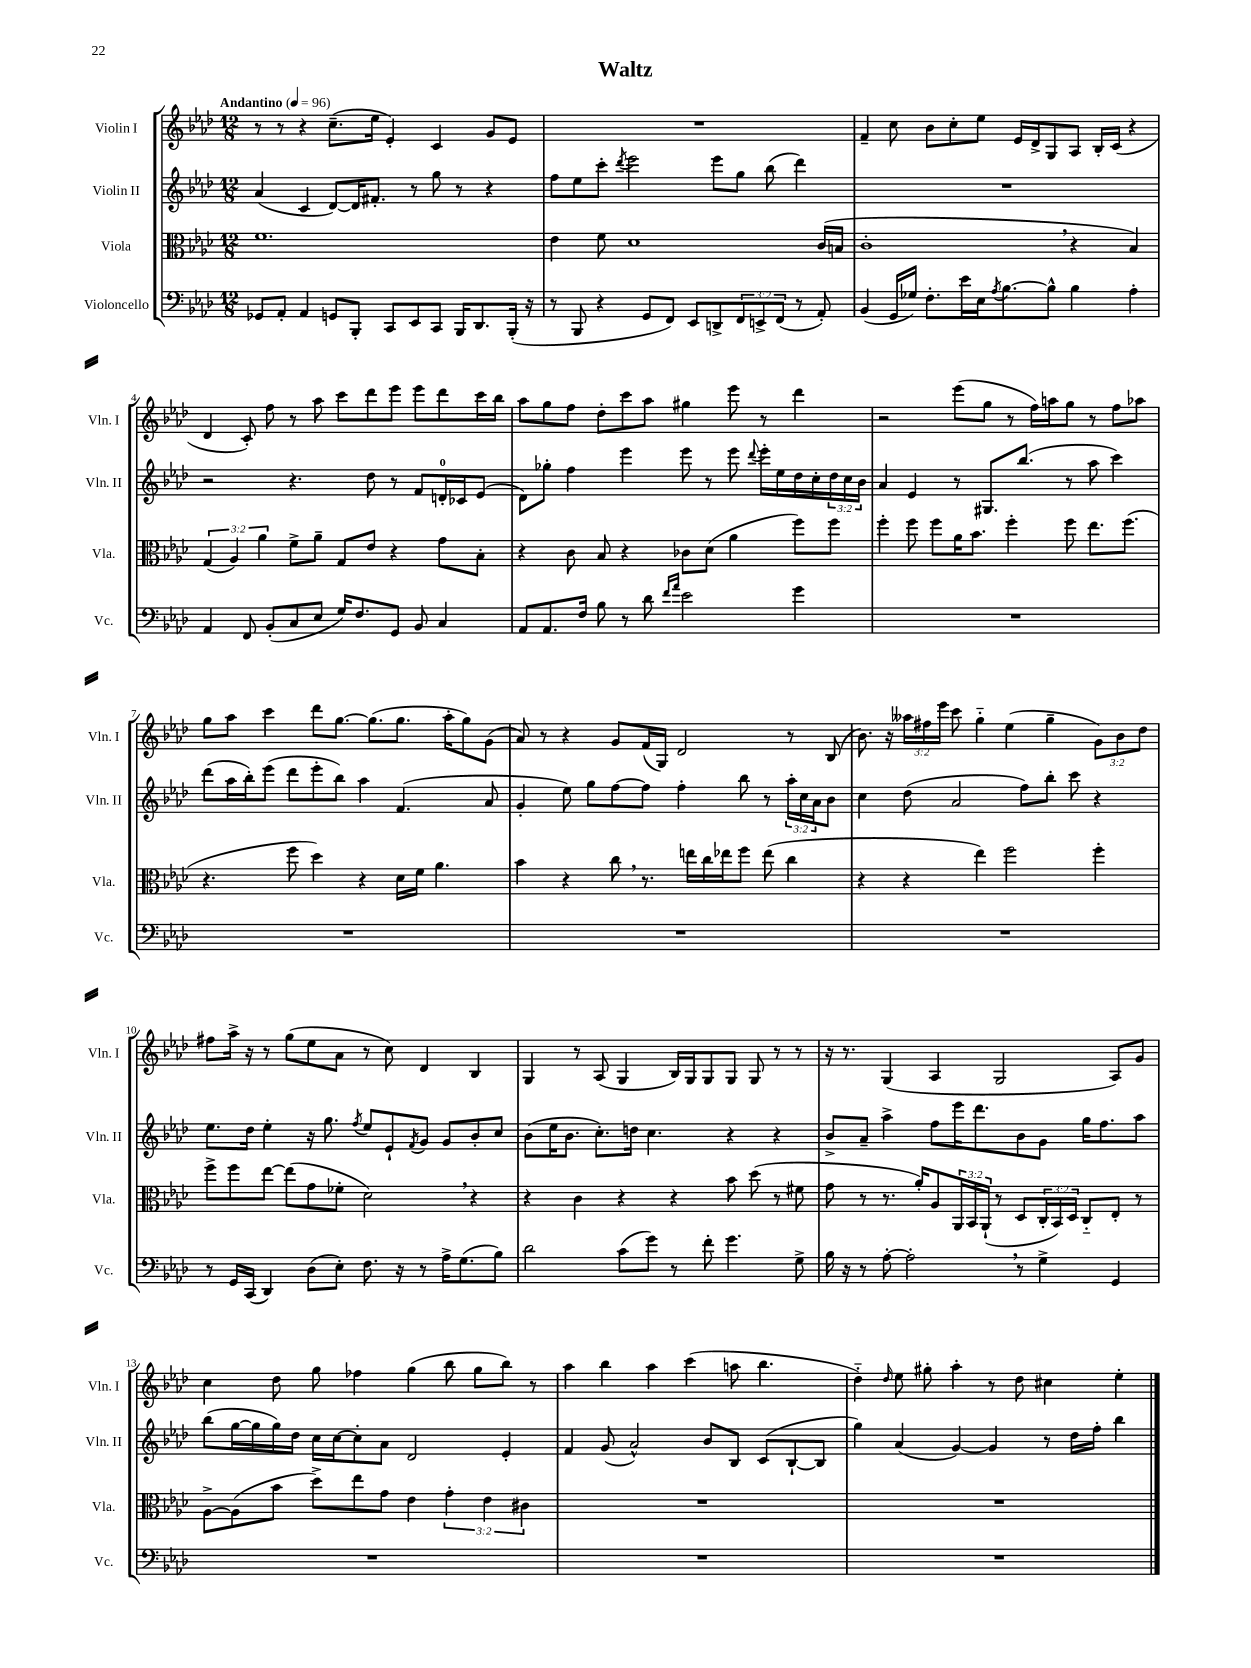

**kern	**kern	**kern	**kern
*staff4	*staff3	*staff2	*staff1
*clefF4	*clefC3	*clefG2	*clefG2
*k[b-e-a-d-]	*k[b-e-a-d-]	*k[b-e-a-d-]	*k[b-e-a-d-]
*M12/8	*M12/8	*M12/8	*M12/8
*MM96	*MM96	*MM96	*MM96
8GG-/L	1.f	(4a-/	8r
8AA-'/J	.	.	8r
4AA-/	.	4c/	4r
8GG/L	.	[8d-/L)	(8.cc~\L
8BBB-'/J	.	16d-/]K	.
.	.	8.f#'/J	16ee-\Jk
8CC/L	.	.	4e-'/)
8EE-/	.	8r	.
8CC/J	.	8gg\	4c/
16BBB-/LK	.	8r	.
8.DD-/	.	.	.
.	.	4r	8g/L
(16BBB-'/Jk	.	.	8e-/J
16r	.	.	.
=	=	=	=
8r	4e-\	8ff\L	1.r
8BBB-/	.	8ee-\	.
4r	8f\	8ccc'\J	.
.	.	8qddd-/	.
.	1d-	2eee-\	.
8GG/L	.	.	.
8FF/J)	.	.	.
8EE-/L	.	.	.
8DD^/	.	8eee-\L	.
12FF/	.	8gg\J	.
12EE^/	.	.	.
.	.	(8bb-\	.
(12FF/J	.	.	.
8r	.	4ddd-\)	.
8AA-'/)	(16c/LL	.	.
.	16B/JJ	.	.
=	=	=	=
(4BB-/	1c'	1.r	4f~/
16GG/LL	.	.	8cc\
16G-/JJ)	.	.	.
8.F'\L	.	.	8b-\L
.	.	.	8cc'\
16e-\L	.	.	.
16E-\J	.	.	8ee-\J
8qA-/	.	.	.
[8.B-\	.	.	.
.	.	.	16e-/LL
.	.	.	16d-^/J
8B-^^\]J	.	.	8G/
4B-\	4r	.	8A-/J
.	.	.	16B-'/LL
.	.	.	(16c/JJ
4A-'\	4B-/)	.	4r
=	=	=	=
4AA-/	(6G/	2r	4d-/
.	6A-/)	.	.
8FF/	.	.	8c'/)
.	6a-\	.	.
(8BB-'/L	.	.	8ff\
8C/	8f^\L	4.r	8r
8E-/J	8a-~\J	.	8aa-\
16G/LK)	8G/L	.	8ccc\L
8.F/	.	.	.
.	8e-/J	8dd-\	8ddd-\
8GG/J	4r	8r	8eee-\J
8BB-/	.	8f/L	8eee-\L
4C/	8g\L	16d'/L	8ddd-\
.	.	16c-/J	.
.	8B-'\J	(8e-/J	16ccc\L
.	.	.	16bb-\JJ
=	=	=	=
8AA-/L	4r	8d-\L)	8aa-\L
8.AA-/	.	8gg-'\J	8gg\
.	8c\	4ff\	8ff\J
16F/Jk	.	.	.
8B-\	8B-/	.	8dd-'\L
8r	4r	4eee-\	8ccc\
8d-\	.	.	8aa-\J
16qqf/LL	.	.	.
16qqa-/JJ	.	.	.
2e-\	8c-\L	8eee-\	4gg#\
.	(8d-\J	8r	.
.	4a-\	8eee-\	8eee-\
.	.	8qqddd-/	.
.	.	16eee-'\LL	8r
.	.	16ee-\	.
4g\	8ff\L)	16dd-\	4ddd-\
.	.	16cc'\	.
.	8ff\J	24dd-\	.
.	.	24cc\	.
.	.	24b-\JJ	.
=	=	=	=
1.r	4ff'\	4a-/	2r
.	8ff\	4e-/	.
.	8ff\L	.	.
.	16a-\K	8r	(8eee-\L
.	8.b-\J	.	.
.	.	8.G#/L	8gg\J
.	4ff'\	.	8r
.	.	(8.bb-/J	.
.	.	.	16ff\LL)
.	.	.	16aa\J
.	8ff\	8r	8gg\J
.	8.ee-\L	8aa-\	8r
.	.	4ccc\)	8ff\L
.	(8.ff\J	.	.
.	.	.	8aa-\J
=	=	=	=
1.r	4.r	(8ddd-\L	8gg\L
.	.	16aa-\L	8aa-\J
.	.	16bb-'\J)	.
.	.	(8eee-\J	4ccc\
.	8ff\	8ddd-\L	.
.	4dd-\)	8eee-'\	8ddd-\L
.	.	8bb-\J)	[8.gg\J
.	4r	4aa-\	.
.	.	.	(8.gg\]L
.	16d-\LL	(4.f/	8.gg\J
.	16f\JJ	.	.
.	4.a-\	.	.
.	.	.	16aa-'\LK
.	.	.	8gg\)
.	.	8a-/	(8g\J
=	=	=	=
1.r	4b-\	4g'/	8a-/)
.	.	.	8r
.	4r	8ee-\)	4r
.	.	8gg\L	.
.	8cc\	[8ff\	8g/L
.	8.r	8ff\]J	(16f/L
.	.	.	16G/JJ)
.	.	4ff'\	2d-/
.	16ee\LL	.	.
.	16cc\	.	.
.	16ee-\J	.	.
.	8ff\J	8bb-\	.
.	(8ee-\	8r	.
.	4cc\	24aa-'\LL	8r
.	.	24cc\	.
.	.	24a-\J	.
.	.	8b-\J	(8B-/
=	=	=	=
1.r	4r	4cc\	8.b-\)
.	.	.	16r
.	4r	(8dd-\	24aa--\LL
.	.	.	24ff#\
.	.	.	24eee-\JJ
.	.	2a-/	8ccc\
.	4ee-\)	.	4gg'~\
.	2ff\	.	(4ee-\
.	.	8ff\L)	.
.	.	8bb-'\J	4gg~\
.	.	8ccc\	.
.	4ff'\	4r	12g\L)
.	.	.	12b-\
.	.	.	12dd-\J
=	=	=	=
8r	8ff^\L	8.ee-\L	8ff#\L
16GG/LL	8ff\	.	16aa-^\Jk
(16CC/JJ	.	16dd-\Jk	16r
4DD-/)	[8ee-\J	4ee-'\	8r
.	(8ee-\]L	.	(8gg\L
(8D-\L	8g\	16r	8ee-\
.	.	8.gg\	.
8E-'\J)	8f-'\J	.	8a-\J
.	.	8qff/	.
8.F\	2d-\)	8ee-/L	8r
.	.	8e-`/	8cc\)
16r	.	.	.
.	.	8qf/	.
8r	.	8g/J	4d-/
16A-^\LK	.	8g/L	.
(8.G\	.	.	.
.	4r	8b-'/	4B-/
8B-\J)	.	8cc/J	.
=	=	=	=
2d-\	4r	(8b-\L	4G/
.	.	16ee-\K	.
.	.	8.b-\J	.
.	4c\	.	8r
.	.	8.cc'\L)	(8A-/
(8c\L	4r	.	4G/
.	.	16dd\Jk	.
8g\J)	.	4.cc\	.
8r	4r	.	16B-/LL)
.	.	.	16G/J
8f'\	.	.	8G/
4.g\	8b-\	4r	8G/J
.	(8dd-\	.	8G/
.	8r	4r	8r
8G^\	8f#\	.	8r
=	=	=	=
16B-\	8g\	8b-^/L	16r
16r	.	.	8.r
8r	8r	8a-~/J	.
[8A-'\	8.r	4aa-^\	(4G/
2A-'\]	.	.	.
.	16a-'/LK)	.	.
.	8A-/	8ff\L	4A-/
.	24AA-/L	16eee-\K	.
.	24BB-/	.	.
.	.	8.ddd-\	.
.	(24AA-`/JJ	.	.
.	8r	.	2G/
8r	8D-/L	8b-\	.
4G^\	24C'/L	8g\J	.
.	24BB-/)	.	.
.	24D-/JJ	.	.
.	8C'~/L	16gg\LK	.
.	.	8.ff\	.
4GG/	8E-'/J	.	8A-/L)
.	8r	8aa-\J	8g/J
=	=	=	=
1.r	[8A-^\L	(8bb-\L	4cc\
.	(8A-\]	[16gg\L	.
.	.	16gg\]	.
.	8b-\J	16gg\)	8dd-\
.	.	16dd-\JJ	.
.	8dd-^\L)	16cc\LL	8gg\
.	.	[16cc\J	.
.	8ee-\	8cc'\]	4ff-\
.	8g\J	8a-\J	.
.	4e-\	2d-/	(4gg\
.	6g'\	.	8bb-\
.	.	.	8gg\L
.	6e-\	.	.
.	.	4e-'/	8bb-\J)
.	6c#\	.	.
.	.	.	8r
=	=	=	=
1.r	1.r	4f/	4aa-\
.	.	(8g/	4bb-\
.	.	2a-^^/)	.
.	.	.	4aa-\
.	.	.	(4ccc\
.	.	8b-/L	.
.	.	8B-/J	8aa\
.	.	(8c/L	4.bb-\
.	.	[8B-`/	.
.	.	8B-/]J	.
=	=	=	=
1.r	1.r	4gg\)	4dd-'~\)
.	.	.	16qqdd-/
.	.	(4a-/	8ee-\
.	.	.	8gg#'\
.	.	[4g/)	4aa-'\
.	.	4g/]	8r
.	.	.	8dd-\
.	.	8r	4cc#\
.	.	16dd-\LL	.
.	.	16ff'\JJ	.
.	.	4bb-\	4ee-'\
==	==	==	==
*-	*-	*-	*-
